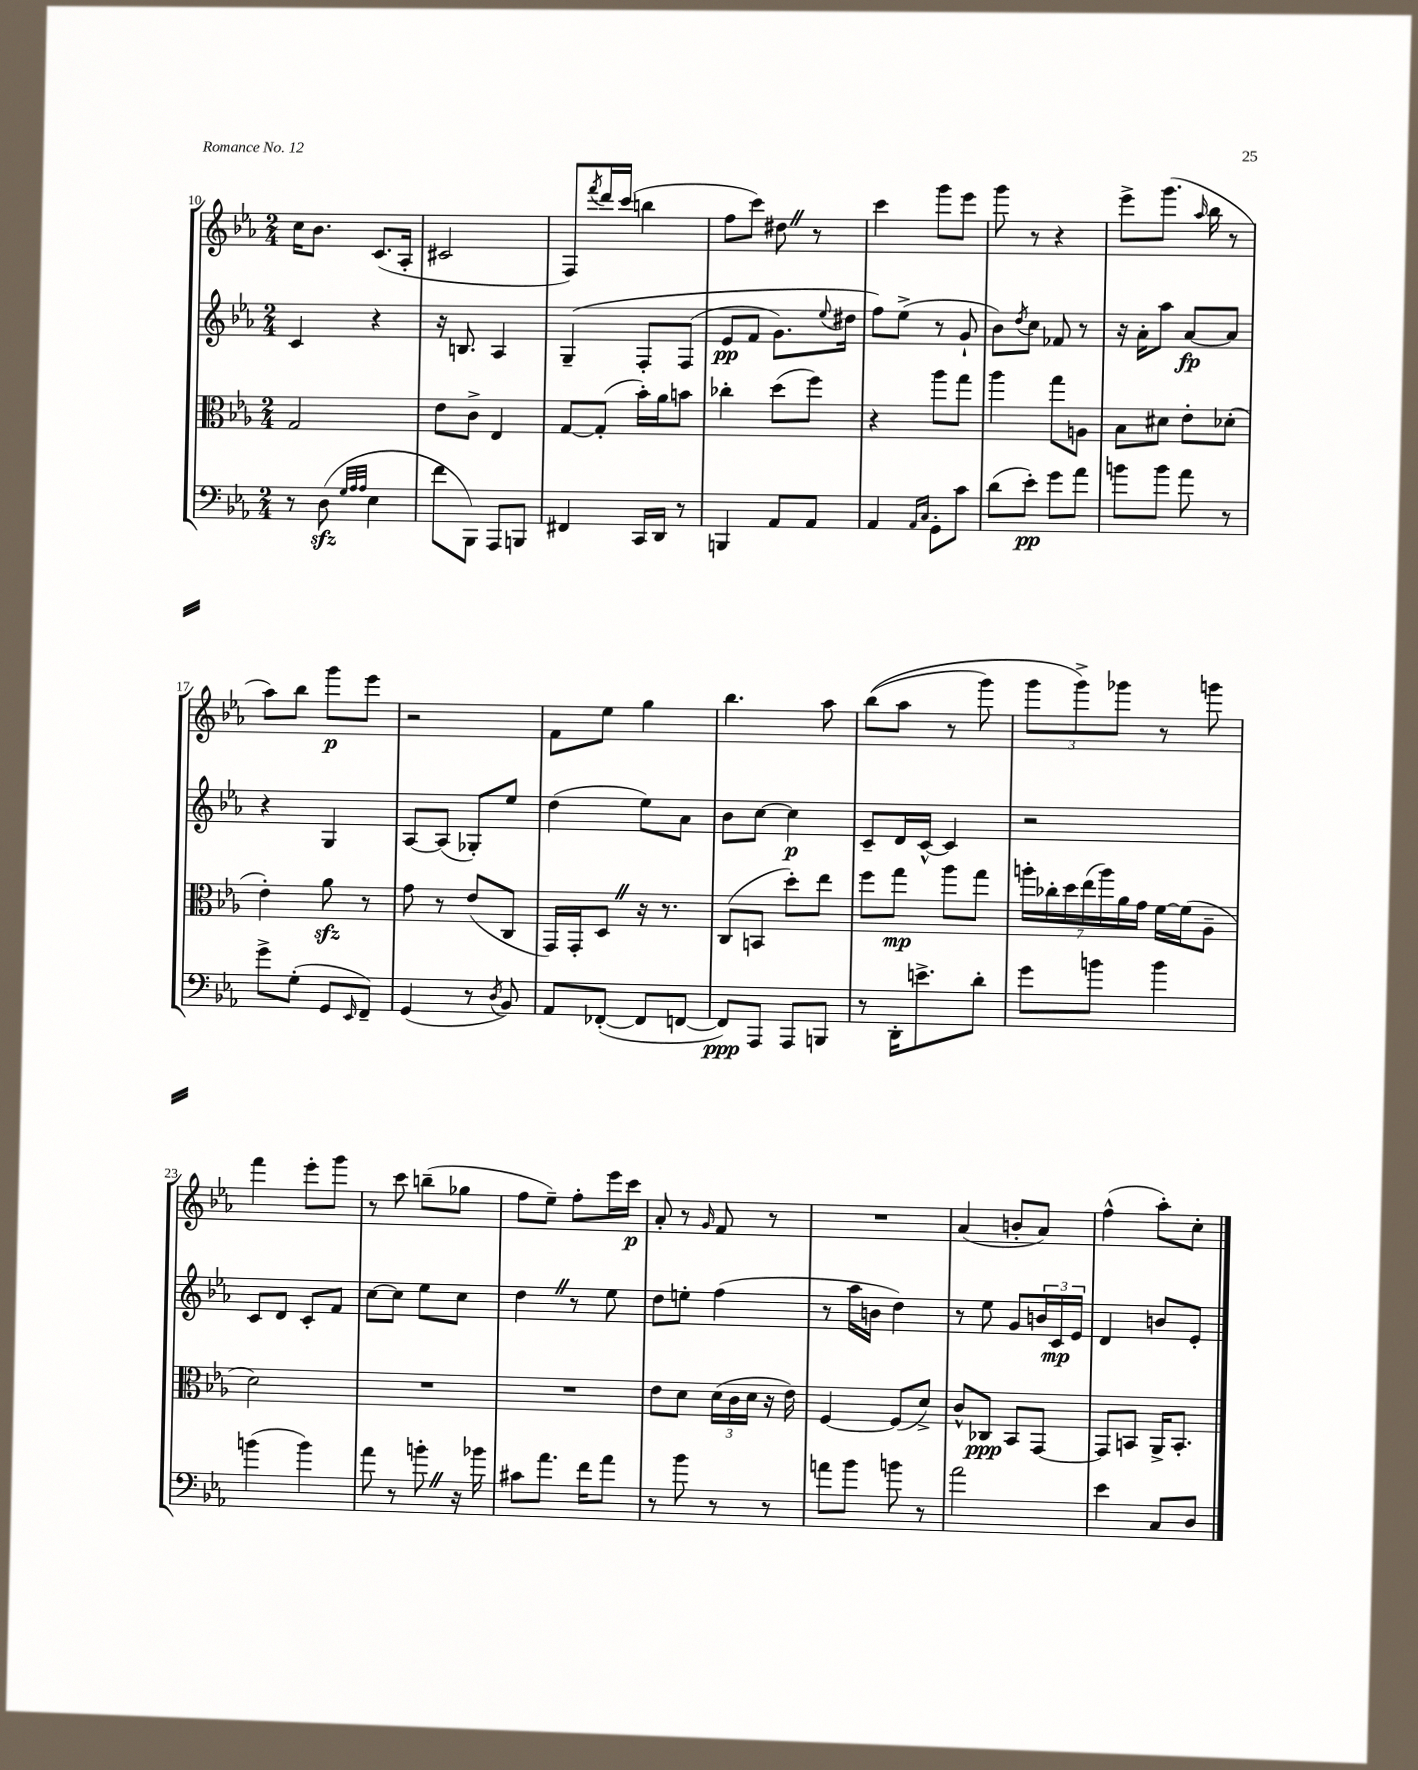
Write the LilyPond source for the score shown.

<<
\new StaffGroup <<
\new Staff = "s0" {
    \clef treble \key ees \major \numericTimeSignature \time 2/4
    c''16 bes'8. c'8.( aes16-. |
    cis'2 |
    f8) \acciaccatura { f'''8 } d'''16 c'''16( b''4 |
    f''8 c'''8) dis''8 \once \override BreathingSign.text = \markup { \musicglyph "scripts.caesura.straight" } \breathe r8 |
    c'''4 g'''8 ees'''8 |
    g'''8 r8 r4 |
    ees'''8-> g'''8.( \grace { aes''16 } bes''16 r8 |
    aes''8) bes''8 g'''8\p ees'''8 |
    r2 |
    f'8 ees''8 g''4 |
    bes''4. aes''8 |
    bes''8(\( aes''8 r8 g'''8) |
    \tuplet 3/2 { g'''8 g'''8->\) ges'''8 } r8 g'''8 |
    f'''4 ees'''8-. g'''8 |
    r8 c'''8 b''8--( ges''8 |
    f''8 ees''8--) f''8-. ees'''16 c'''16\p |
    aes'8-. r8 \grace { g'16 } f'8 r8 |
    R2 |
    aes'4( b'8-. aes'8) |
    f''4-^( aes''8-.) c''8-. \bar "|." |
}
\new Staff = "s1" {
    \clef treble \key ees \major \numericTimeSignature \time 2/4
    c'4 r4 |
    r16 b8. aes4 |
    g4--\( f8-. f8( |
    ees'8\pp f'8 g'8.) \appoggiatura { ees''8 } dis''16 |
    f''8\) ees''8->( r8 g'8-! |
    bes'8) \acciaccatura { d''8 } c''8 fes'8 r8 |
    r16 aes'16-. aes''8 aes'8~\fp aes'8 |
    r4 g4 |
    aes8~ aes8( ges8-.) ees''8 |
    d''4( ees''8) aes'8 |
    bes'8 c''8~ c''4\p |
    c'8-- d'16 c'16~-^ c'4 |
    r2 |
    c'8 d'8 c'8-. f'8 |
    c''8~ c''8 ees''8 c''8 |
    d''4 \once \override BreathingSign.text = \markup { \musicglyph "scripts.caesura.straight" } \breathe r8 ees''8 |
    d''8 e''8-. f''4( |
    r8 aes''16 b'16 d''4) |
    r8 ees''8 g'8 \tuplet 3/2 { b'16 c'16\mp ees'16 } |
    d'4 b'8 ees'8-. \bar "|." |
}
\new Staff = "s2" {
    \clef alto \key ees \major \numericTimeSignature \time 2/4
    g2 |
    ees'8 c'8-> ees4 |
    g8~ g8-.( bes'16-.) aes'16 b'8 |
    ces''4-. d''8( f''8) |
    r4 aes''8 g''8 |
    aes''4 g''8 a8 |
    bes8 dis'8 ees'8-. des'8-.( |
    ees'4-.) aes'8\sfz r8 |
    g'8 r8 ees'8( c8 |
    g,16) g,16-. d8 \once \override BreathingSign.text = \markup { \musicglyph "scripts.caesura.straight" } \breathe r16 r8. |
    c8( b,8 d''8-.) ees''8 |
    f''8 g''8\mp aes''8 g''8 |
    \tuplet 7/4 { a''16-. ces''16-. d''16 ees''16( a''16) aes'16 g'16 } f'16~ f'16( aes8-- |
    d'2) |
    R2 |
    R2 |
    ees'8 d'8 \tuplet 3/2 { d'16( c'16 d'16 } r16 ees'16) |
    f4~ f8( d'8->) |
    c'8-^ ces8\ppp bes,8 g,8~ |
    g,8 b,8 aes,16-> b,8.-. \bar "|." |
}
\new Staff = "s3" {
    \clef bass \key ees \major \numericTimeSignature \time 2/4
    r8 d8\sfz( \grace { g32 aes32 aes32 } ees4 |
    f'8 bes,,8) aes,,8 b,,8 |
    fis,4 c,16 d,16 r8 |
    b,,4 aes,8 aes,8 |
    aes,4 \grace { aes,16 c16 } g,8-. c'8 |
    d'8( ees'8-.\pp) g'8 aes'8 |
    b'8 b'8 aes'8 r8 |
    g'8-> g8-.( g,8 \grace { ees,16 } f,8--) |
    g,4( r8 \acciaccatura { d8 } bes,8) |
    aes,8 fes,8~-.( fes,8 f,8~ |
    f,8\ppp) aes,,8 aes,,8 b,,8 |
    r8 d,16-. e'8.-> d'8-. |
    g'8 b'8 b'4 |
    b'4( b'4) |
    aes'8 r8 b'8-. \once \override BreathingSign.text = \markup { \musicglyph "scripts.caesura.straight" } \breathe r16 bes'16 |
    cis'8 aes'8. f'16 aes'8 |
    r8 bes'8 r8 r8 |
    a'8 bes'8 b'8 r8 |
    aes'2 |
    ees'4 c8 d8 \bar "|." |
}
>>
>>
\layout { \context { \Score currentBarNumber = #10 } }
